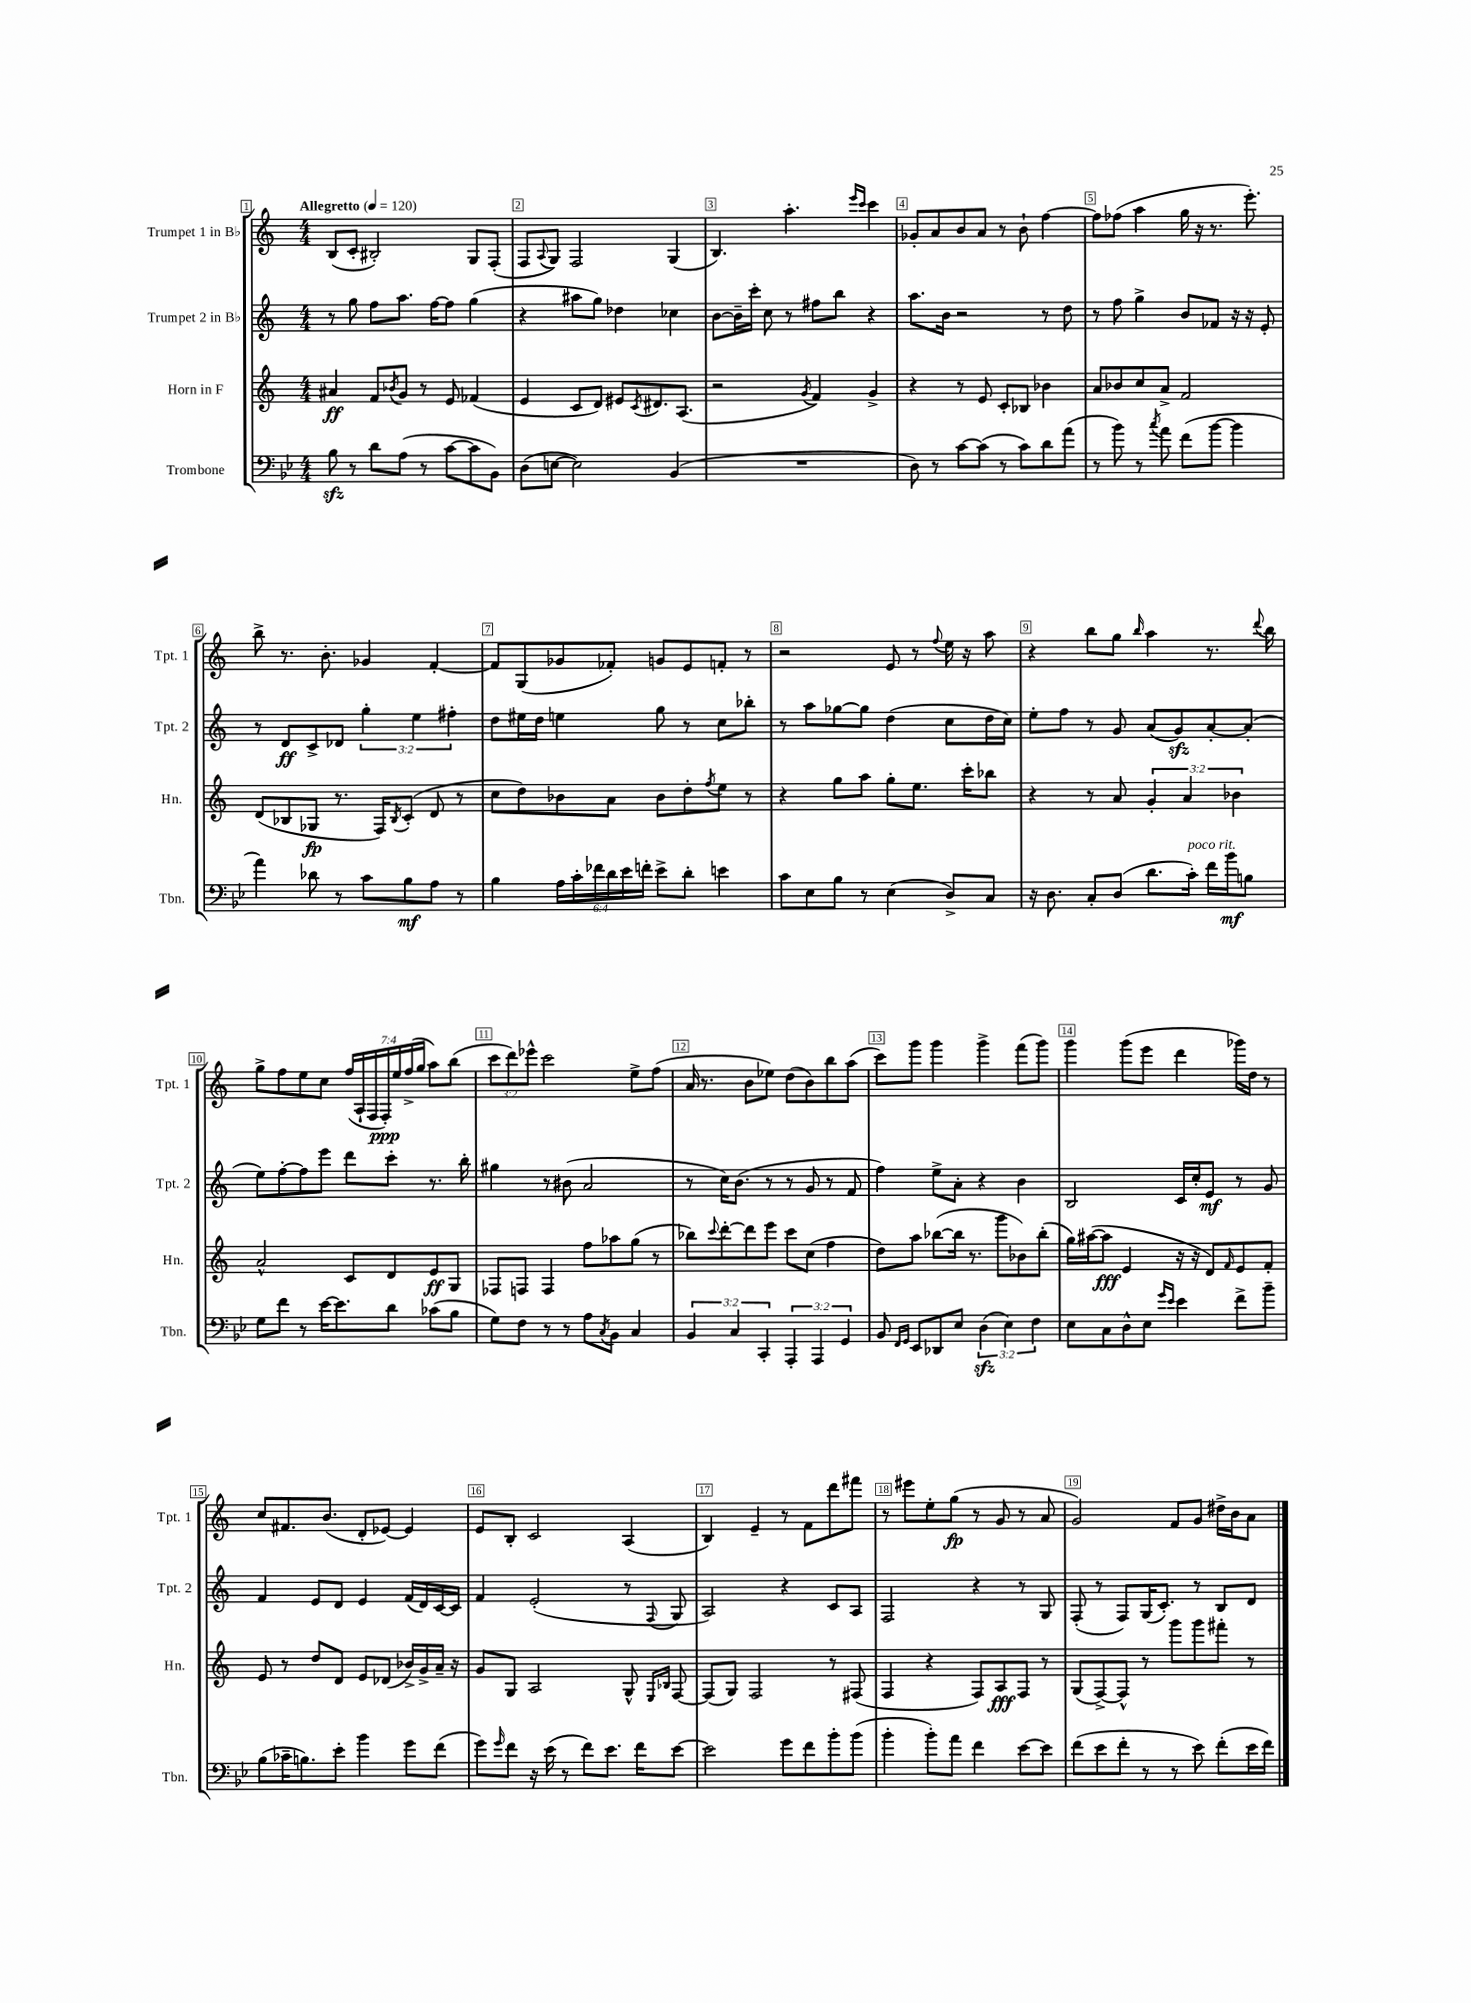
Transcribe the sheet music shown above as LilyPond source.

<<
\new StaffGroup <<
\new Staff = "s0" \with { instrumentName = "Trumpet 1 in Bb" shortInstrumentName = "Tpt. 1" } {
    \clef treble \key c \major \numericTimeSignature \time 4/4 \override Staff.TupletNumber.text = #tuplet-number::calc-fraction-text \tempo "Allegretto" 4 = 120
    b8( c'8-. bis2-.) g8 f8-.( |
    f8 \appoggiatura { a8 } g8) f2 g4( |
    b4.) a''4.-. \grace { e'''16 c'''16 } c'''4 |
    ges'8-. a'8 b'8 a'8 r8 b'8-! f''4~ |
    f''8 fes''8( a''4 g''16 r16 r8. e'''8.-.) |
    b''8-> r8. b'8.-. ges'4 f'4~-. |
    f'8 g8( ges'8 fes'8-.) g'8 e'8 f'8-. r8 |
    r2 e'8 r8 \appoggiatura { f''8 } e''16 r16 a''8 |
    r4 b''8 g''8 \grace { b''16 } a''4 r8. \appoggiatura { d'''8 } b''16 |
    g''8-> f''8 e''8 c''8 \tuplet 7/4 { f''16( a16-! f16 f16-.\ppp) e''16 f''16->( g''16 } a''8) b''8( |
    \tuplet 3/2 { c'''8 d'''8) ees'''8-^ } c'''2 e''8-> f''8( |
    a'16 r8. b'8 ees''8) d''8( b'8) b''8 a''8( |
    c'''8) g'''8 g'''4 g'''4-> f'''8( g'''8) |
    g'''4 g'''8( e'''8 d'''4 ges'''16) d''16 r8 |
    c''8 fis'8. b'8.( d'8-. ees'8~) ees'4 |
    e'8 b8-. c'2 a4( |
    b4) e'4-- r8 f'8 d'''8 fis'''8 |
    r8 eis'''8 e''8-. g''8\fp( r8 g'8 r8 a'8 |
    g'2) f'8 g'8 dis''16-> b'16 a'8 \bar "|." |
}
\new Staff = "s1" \with { instrumentName = "Trumpet 2 in Bb" shortInstrumentName = "Tpt. 2" } {
    \clef treble \key c \major \numericTimeSignature \time 4/4 \override Staff.TupletNumber.text = #tuplet-number::calc-fraction-text
    r8 g''8 f''8 a''8. f''16~ f''8 g''4( |
    r4 ais''8 g''8) des''4 ces''4 |
    b'8~ b'16-- c'''16-. c''8 r8 fis''8 b''8 r4 |
    a''8. b'16 r2 r8 d''8 |
    r8 f''8 g''4-> b'8 fes'8 r16 r16 e'8-. |
    r8 d'8\ff c'8-> des'8 \tuplet 3/2 { g''4-. e''4 fis''4-. } |
    d''8 eis''16 d''16 e''4 g''8 r8 c''8 bes''8-. |
    r8 a''8 ges''8~ ges''8 d''4( c''8 d''16 c''16) |
    e''8-. f''8 r8 g'8 a'8( g'8\sfz) a'8~-. a'8-.( |
    e''8) f''8~-. f''8 e'''8 d'''8 c'''8-. r8. b''16-. |
    gis''4 r8 bis'8( a'2 |
    r8 c''16) b'8.( r8 r8 g'8 r8 f'8 |
    f''4) e''8-> a'8-. r4 b'4 |
    b2 c'16 c''16-. e'8\mf r8 g'8 |
    f'4 e'8 d'8 e'4 f'16( d'16) c'16~ c'16 |
    f'4 e'2-.( r8 \appoggiatura { f8 } g8 |
    a2) r4 c'8 a8 |
    f2 r4 r8 g8 |
    f8-.( r8 f8) g16( c'8.-.) r8 b8 d'8 \bar "|." |
}
\new Staff = "s2" \with { instrumentName = "Horn in F" shortInstrumentName = "Hn." } {
    \clef treble \key c \major \numericTimeSignature \time 4/4 \override Staff.TupletNumber.text = #tuplet-number::calc-fraction-text
    ais'4\ff f'8 \acciaccatura { bes'8 } g'8 r8 e'8 fes'4( |
    e'4 c'8 d'8) eis'8 \acciaccatura { c'8 } dis'8. a8.( |
    r2 \acciaccatura { g'8 } f'4) g'4-> |
    r4 r8 e'8 c'8-. bes8 bes'4 |
    a'8 bes'8 c''8 a'8-> f'2 |
    d'8( bes8 ges8\fp r8. f16) \acciaccatura { bes8 } c'8-.( d'8 r8 |
    c''8 d''8) bes'8 a'8 bes'8 d''8-. \acciaccatura { f''8 } e''8 r8 |
    r4 g''8 a''8 g''8-. e''8. c'''16-. bes''8 |
    r4 r8 a'8 \tuplet 3/2 { g'4-. a'4 bes'4 } |
    a'2-^ c'8 d'8 e'8\ff g8 |
    fes8 f8 f4 f''8 aes''8 g''8( r8 |
    bes''8) \appoggiatura { c'''8 } d'''8~-. d'''8 e'''8 c'''8 c''8( f''4 |
    d''8) a''8 bes''8~( bes''16 r8. g'''8 bes'8) bes''8-.( |
    g''16) ais''16~( ais''8\fff e'4 r16 r16 d'8) \grace { f'16 } e'8 f'8-. |
    e'8 r8 d''8 d'8 e'8 des'8( bes'16->) g'16-> a'16-- r16 |
    g'8 g8 a2 g8-^ \grace { e16 bes16 } f8~ |
    f8( g8) f2 r8 fis8( |
    f4 r4 f8) a8\fff f8 r8 |
    g8( f8~->) f8-^ r8 g'''8 g'''8 fis'''8-. r8 \bar "|." |
}
\new Staff = "s3" \with { instrumentName = "Trombone" shortInstrumentName = "Tbn." } {
    \clef bass \key bes \major \numericTimeSignature \time 4/4 \override Staff.TupletNumber.text = #tuplet-number::calc-fraction-text
    bes8\sfz r8 d'8 a8( r8 c'8~ c'8 bes,8) |
    d8( e8~ e2) bes,4( |
    R1 |
    d8) r8 c'8~ c'8( r8 c'8) d'8 a'8( |
    r8 bes'8) r8 \acciaccatura { c''8 } a'8 f'8( bes'8~ bes'4 |
    a'4) des'8 r8 c'8 bes8\mf a8 r8 |
    bes4 \tuplet 6/4 { a16 c'16-. fes'16 d'16 ees'16 f'16-. } ees'8-> d'8-. e'4 |
    c'8 ees8 bes8 r8 ees4( d8->) c8 |
    r16 d8. c8-. d8( d'8. c'16-.^\markup { \italic "poco rit." }) f'16 bes'16\mf b8 |
    g8 f'8 r8 ees'16~ ees'8. d'8 ces'8( bes8 |
    g8) f8 r8 r8 a8 \acciaccatura { c8 } bes,8 c4 |
    \tuplet 3/2 { bes,4 c4 c,4-. } \tuplet 3/2 { a,,4-. a,,4 g,4 } |
    bes,8 \grace { f,16 g,16 } ees,8 des,8 ees8 \tuplet 3/2 { d4\sfz( ees4) f4 } |
    ees8 c8 d8-^ ees8 \grace { g'16 ees'16 } ees'4 f'8-> bes'8-- |
    bes8( ces'16-- b8.) ees'8-. bes'4 g'8 f'8( |
    g'8) \grace { g'16 } f'8 r16 ees'16( r8 f'8) ees'8. f'16 ees'8~ |
    ees'2 g'8 f'8 bes'8-. bes'8( |
    bes'4-. bes'8-.) a'8 f'4 ees'8~ ees'8 |
    f'8( ees'8 f'8-. r8 r8 ees'8) f'8-.( ees'16 f'16) \bar "|." |
}
>>
>>
\layout { \context { \Score \override BarNumber.break-visibility = ##(#f #t #t) barNumberVisibility = #all-bar-numbers-visible \override BarNumber.stencil = #(make-stencil-boxer 0.1 0.3 ly:text-interface::print) } }
